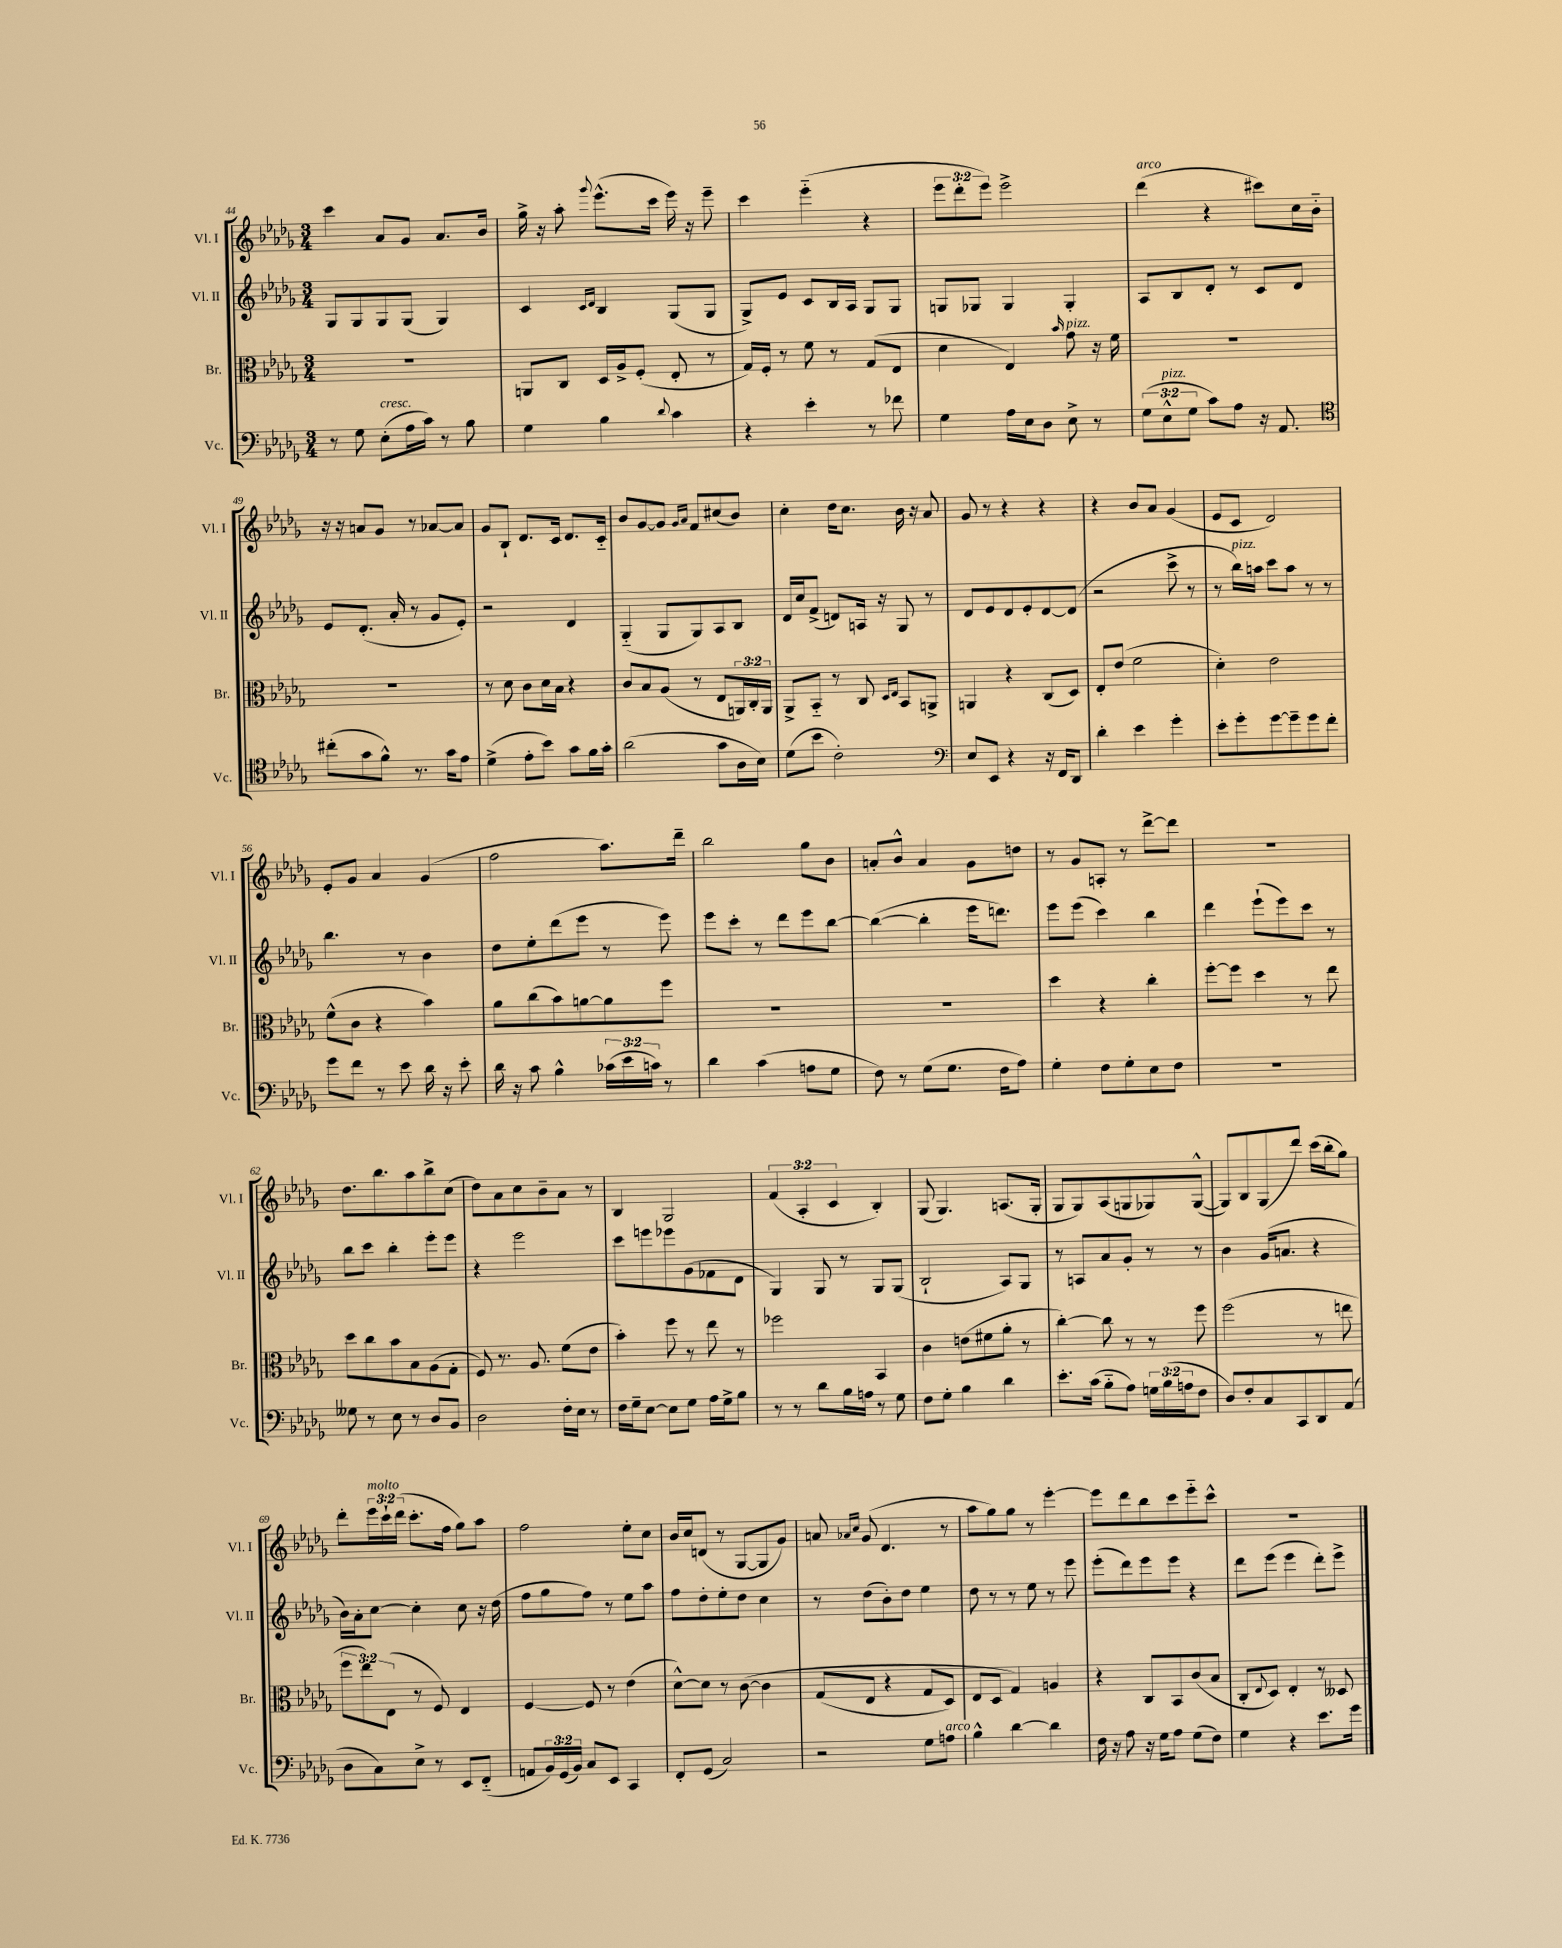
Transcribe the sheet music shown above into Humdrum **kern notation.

**kern	**kern	**kern	**kern
*part4	*part3	*part2	*part1
*staff4	*staff3	*staff2	*staff1
*I"Vc.	*I"Br.	*I"Vl. II	*I"Vl. I
*I'Vc.	*I'Br.	*I'Vl. II	*I'Vl. I
*clefF4	*clefC3	*clefG2	*clefG2
*k[b-e-a-d-g-]	*k[b-e-a-d-g-]	*k[b-e-a-d-g-]	*k[b-e-a-d-g-]
*M3/4	*M3/4	*M3/4	*M3/4
=44	=44	=44	=44
8r	2.r	8G-/L	4ccc\
8G-\	.	8G-/	.
!LO:TX:a:i:t=cresc.	!	!	!
(8E-'\L	.	8G-/	8a-/L
16A-\L	.	(8G-/J	8g-/J
16c\JJ)	.	.	.
8r	.	4G-/)	8.a-/L
8B-\	.	.	.
.	.	.	16b-/Jk
=45	=45	=45	=45
4G-\	8AAn/L	4c/	16gg-^\
.	.	.	16r
.	8C/J	.	8aa-'\
.	.	16qqc/LL	.
.	.	16qqd-/JJ	8qqggg-/
4B-\	16D-/LL	4B-/	(8.eee-^^\L
.	16A-^/J	.	.
.	(8F'/J	.	.
.	.	.	16ccc\Jk
8qqd-/	.	.	.
4c\	8E-'/	(8G-/L	16eee-\)
.	.	.	16r
.	8r	8G-/J	8eee-~\
=46	=46	=46	=46
4r	16G-/LL)	8G-^/L)	4ccc\
.	16F'/JJ	.	.
.	8r	8e-/J	.
4e-'\	8f\	8c/L	(4eee-\
.	8r	16B-/L	.
.	.	16A-/JJ	.
8r	(8G-/L	8G-/L	4r
8f-X\	8E-/J	8G-/J	.
=47	=47	=47	=47
4G-\	4d-\	8Gn/L	12eee-\L
.	.	.	12ddd-'\
.	.	8G-X/J	.
.	.	.	12eee-\J)
16A-\LL	4E-/)	4G-/	2eee-^\
16E-\J	.	.	.
8D-\J	.	.	.
.	16qqb-/	.	.
!	!LO:TX:a:i:t=pizz.	!	!
8E-^\	8g-\	4G-'/	.
8r	16r	.	.
.	16f\	.	.
=48	=48	=48	=48
!	!	!	!LO:TX:a:i:t=arco
(12G-\L	2.r	8A-/L	(4ddd-\
!LO:TX:a:i:t=pizz.	!	!	!
12E-^^\	.	.	.
.	.	8B-/	.
12G-\J	.	.	.
8c\L)	.	8d-'/J	4r
8A-\J	.	8r	.
16r	.	8c/L	8ccc#X\L)
8.AA-/	.	.	.
.	.	8d-/J	16cc\L
.	.	.	16b-\JJ
!!LO:LB:g=z
=49	=49	=49	=49
*clefC4	*	*	*
(8cc#X'\L	2.r	8e-/L	16r
.	.	.	16r
8g-\	.	(8.d-'/J	8an/L
8f^^\J)	.	.	8g-/J
.	.	16a-'/	.
8.r	.	8r	8r
.	.	8g-/L	[8a-X/L
16g-\KL	.	.	.
8e-\J	.	8e-'/J)	8a-/J]
=50	=50	=50	=50
(4d-^\	8r	2r	8g-/L
.	8d-\	.	8B-`/J
8e-'\L	8c\L	.	8.d-/L
8b-\J)	16d-\L	.	.
.	16B-\JJ	.	16c/Jk
8g-\L	4r	4d-/	8.d-/L
16f\L	.	.	.
16g-'\JJ	.	.	16c/Jk
=51	=51	=51	=51
(2a-\	8c/L	(4G-/	8b-/L
.	8B-/	.	[8g-/
.	(8A-/J	8G-/L	8g-/J]
.	.	.	16qqg-/LL
.	.	.	16qqa-/JJ
.	8r	8G-/)	8f/L
8g-\L	8E-/L	8A-/	(8cc#X/
16A-\L	24AAn/L)	8B-/J	8b-/J)
.	24C'/	.	.
16B-\JJ)	.	.	.
.	24AA/JJ	.	.
=52	=52	=52	=52
(8d-\L	8AA-^/L	16d-/LL	4cc'\
.	.	16cc/J	.
8b-\J	8BB-/J	(8f^/J	.
2c'\)	8r	8dn/L)	16dd-\KL
.	.	.	8.cc\J
.	8C/	16An/Jk	.
.	.	16r	.
.	16qqD-/LL	.	.
.	16qqE-/JJ	.	.
.	8BB-/L	8G-/	16b-\
.	.	.	16r
.	8AAn^/J	8r	8a-/
=53	=53	=53	=53
*clefF4	*	*	*
8E-/L	4AAn/	8d-/L	8g-/
8EE-/J	.	8e-/	8r
4r	4r	8d-/	4r
.	.	8e-'/	.
16r	(8C/L	[8d-/	4r
16FF/KL	.	.	.
8DD-/J	8D-/J)	(8d-/J]	.
=54	=54	=54	=54
4d-'\	8E-'/L	2r	4r
.	(8e-/J	.	.
4e-\	2f\	.	8b-/L
.	.	.	8a-/J
4g-'\	.	8ccc^\	(4g-/
.	.	8r	.
=55	=55	=55	=55
8e-'\L	4d-'\)	8r	8e-/L
!	!	!LO:TX:a:i:t=pizz.	!
8g-'\	.	16bb-\LL)	8c/J
.	.	16aan\JJ	.
[8g-\	2e-\	8ccc\L	2d-/)
8g-~\]	.	8aa\J	.
8g-\	.	8r	.
8f'\J	.	8r	.
!!LO:LB:g=z
=56	=56	=56	=56
8g-\L	(8f^^\L	4.bb-\	8e-'/L
8f\J	8c\J	.	8g-/J
8r	4r	.	4a-/
8e-\	.	8r	.
16d-\	4b-\)	4b-\	(4g-/
16r	.	.	.
8e-'\	.	.	.
=57	=57	=57	=57
16d-\	8a-\L	8dd-\L	2ff\
16r	.	.	.
8c\	(8cc\	8ee-'\	.
4B-^^\	8b-\)	(8ddd-\	.
.	[8an\	8eee-\J	.
(24c-X\LL	8a\]	8r	8.aa-\L)
24e-\	.	.	.
24cn\JJ)	.	.	.
8r	8ff\J	8eee-\)	.
.	.	.	16ddd-~\Jk
=58	=58	=58	=58
4d-\	2.r	8eee-\L	2bb-\
.	.	8ccc'\J	.
(4c\	.	8r	.
.	.	8ddd-\L	.
8An\L	.	8eee-\	8gg-\L
8G-\J	.	[8bb-\J	8b-\J
=59	=59	=59	=59
8F\)	2.r	(4bb-\_	8an'/L
8r	.	.	8b-^^/J
(8G-\L	.	4bb-'\]	4a/
8.G-\J	.	.	.
.	.	16eee-\KL	8g-\L
16F\KL	.	8.dddn\J)	.
8A-\J)	.	.	8ddn\J
=60	=60	=60	=60
4G-'\	4dd-\	8eee-\L	8r
.	.	(8eee-\J	8g-/L
8F\L	4r	4ccc\)	8An'/J
8G-'\	.	.	8r
8E-\	4cc'\	4bb-\	[8ddd-^\L
8F\J	.	.	8ddd-\J]
=61	=61	=61	=61
2.r	[8ff'\L	4ddd-\	2.r
.	8ff\J]	.	.
.	4dd-\	(8eee-`\L	.
.	.	8eee-\)	.
.	8r	8ccc\J	.
.	8ee-\	8r	.
!!LO:LB:g=z
=62	=62	=62	=62
8G--X\	8dd-\L	8bb-\L	8.dd-\L
8r	8cc\	8ccc\J	.
.	.	.	8.bb-\
8E-\	8b-\	4bb-'\	.
8r	8B-\	.	8aa-\
8D-/L	(8A-\	8eee-'\L	8bb-^\
8BB-/J	8G-'\J	8eee-\J	(8cc\J
=63	=63	=63	=63
2D-\	8F/)	4r	8dd-\L)
.	8.r	.	8a-\
.	.	2eee-\	8cc\
.	8.A-/	.	.
.	.	.	8b-~\
16F'\LL	(8f\L	.	8a-\J
16E-\JJ	.	.	.
8r	8e-\J	.	8r
=64	=64	=64	=64
16F\LL	4b-'\)	8ccc\L	4B-/
16G-~\J	.	.	.
[8E-\J	.	8eeen\	.
8E-\L]	8ff\	8eee-X\	2G-/
8G-\J	8r	(8g-\	.
16A-\LL	8ee-\	8f-X\	.
16G-^\J	.	.	.
8B-\J	8r	8d-\J	.
=65	=65	=65	=65
8r	2ff-X\	4G-/)	(6f/
8r	.	.	.
.	.	.	6A-'/
8d-\L	.	8G-/	.
.	.	.	6c/
16B-\L	.	8r	.
16An\JJ	.	.	.
8r	4BB-/	8G-/L	4B-'/)
8G-\	.	(8G-/J	.
=66	=66	=66	=66
8F\L	4c\	2B-`/	(8G-/
8G-'\J	.	.	4.G-/)
4B-\	(8en\L	.	.
.	8f#X\	.	.
4d-\	8a-'\J	8A-/L)	(8.An/L
.	8r	8G-/J	.
.	.	.	16G-'/Jk
=67	=67	=67	=67
8.e-'\L	[4cc'\)	8r	8G-/L
.	.	8An/L	8G-/)
(16c\Jk	.	.	.
8B-\L	8cc\]	8a-/	(8A-/
8A-\J)	8r	8g-'/J	8Gn/
24Gn\LL	8r	8r	8G-X/)
(24B-\	.	.	.
24An\J	.	.	.
8F\J	8ff\	8r	([8G-^^/J
=68	=68	=68	=68
8D-/L)	(2ff\	4b-\	8G-/L])
8F'/	.	.	8B-/
8C/	.	(16g-/KL	(8G-/
.	.	8.an/J	.
8CC/	.	.	8ddd-/J)
8DD-/	8r	4r	(16ccc\LL
.	.	.	16bb-'\J
(8AA-/J	8een\	.	8gg-\J)
!!LO:LB:g=z
=69	=69	=69	=69
8D-\L	12ff\L	16b-\LL)	8ddd-'\L
.	.	16a-'\J	.
.	12ee-\)	.	.
!	!	!	!LO:TX:a:i:t=molto
8C\)	.	[8cc\J	24eee-\L
.	(12E-\J	.	24ccc`\
.	.	.	(24ddd-\JJ
8E-^\J	8r	4cc'\]	8.ccc'\L
8r	8F/)	.	.
.	.	.	16ff\Jk
8EE-/L	4E-/	8cc\	8gg-\L)
(8FF/J	.	16r	8aa-\J
.	.	(16dd-\	.
=70	=70	=70	=70
8AAn/L	[4F/	8ff\L	2ff\
24BB-/L)	.	8gg-\	.
(24GG-/	.	.	.
24BB-/JJ)	.	.	.
8C/L	8F/]	8ff\J)	.
8EE-/J	8r	8r	.
4CC/	(4e-\	8ee-\L	8ee-'\L
.	.	8aa-\J	8cc\J
=71	=71	=71	=71
8FF'/L	[8d-^^\L)	8ff\L	16b-/LL
.	.	.	16cc/J
(8GG-/J	8d-\J]	8dd-'\	(8dn/J
2C/)	8r	8ee-'\	8r
.	([8c\	8dd-\J	[8G-/L
.	4c\]	4cc\	8G-/]
.	.	.	8g-/J)
=72	=72	=72	=72
2r	(8G-/L	8r	8an/
.	.	.	16qqa-X/LL
.	.	.	16qqcc/JJ
.	8E-/J	(8dd-\L	(8g-/
.	4r	8b-'\)	4.d-/
.	.	8dd-\J	.
8G-\L	8G-/L	4ee-\	.
!LO:TX:a:i:t=arco	!	!	!
8An\J	8D-/J)	.	8r
=73	=73	=73	=73
4B-^^\	8E-/L	8dd-\	8aa-\L
.	8D-/J	8r	8gg-\)
[4d-\	4G-/)	8r	8gg-\J
.	.	8ee-\	8r
4d-\]	4An/	8r	[4eee-'\
.	.	8eee-\	.
=74	=74	=74	=74
16F\	4r	(8eee-'\L	8eee-\L]
16r	.	.	.
8A-\	.	8ddd-\)	8ddd-\
16r	8C/L	8eee-\	8bb-\
16G-\KL	.	.	.
8A-\J	8BB-/	8eee-\J	8ccc\
(8G-\L	(8c/	4r	8eee-\
8F\J)	8B-/J	.	8ccc^^\J
=75	=75	=75	=75
4G-\	8C'/L	8ddd-\L	2.r
.	8qqE-/	.	.
.	8D-/J)	(8eee-\J	.
4r	4E-'/	4eee-\	.
8.e-\L	8r	8ddd-'\L)	.
.	8D--X/	8eee-^\J	.
16g-\Jk	.	.	.
==	==	==	==
*-	*-	*-	*-
